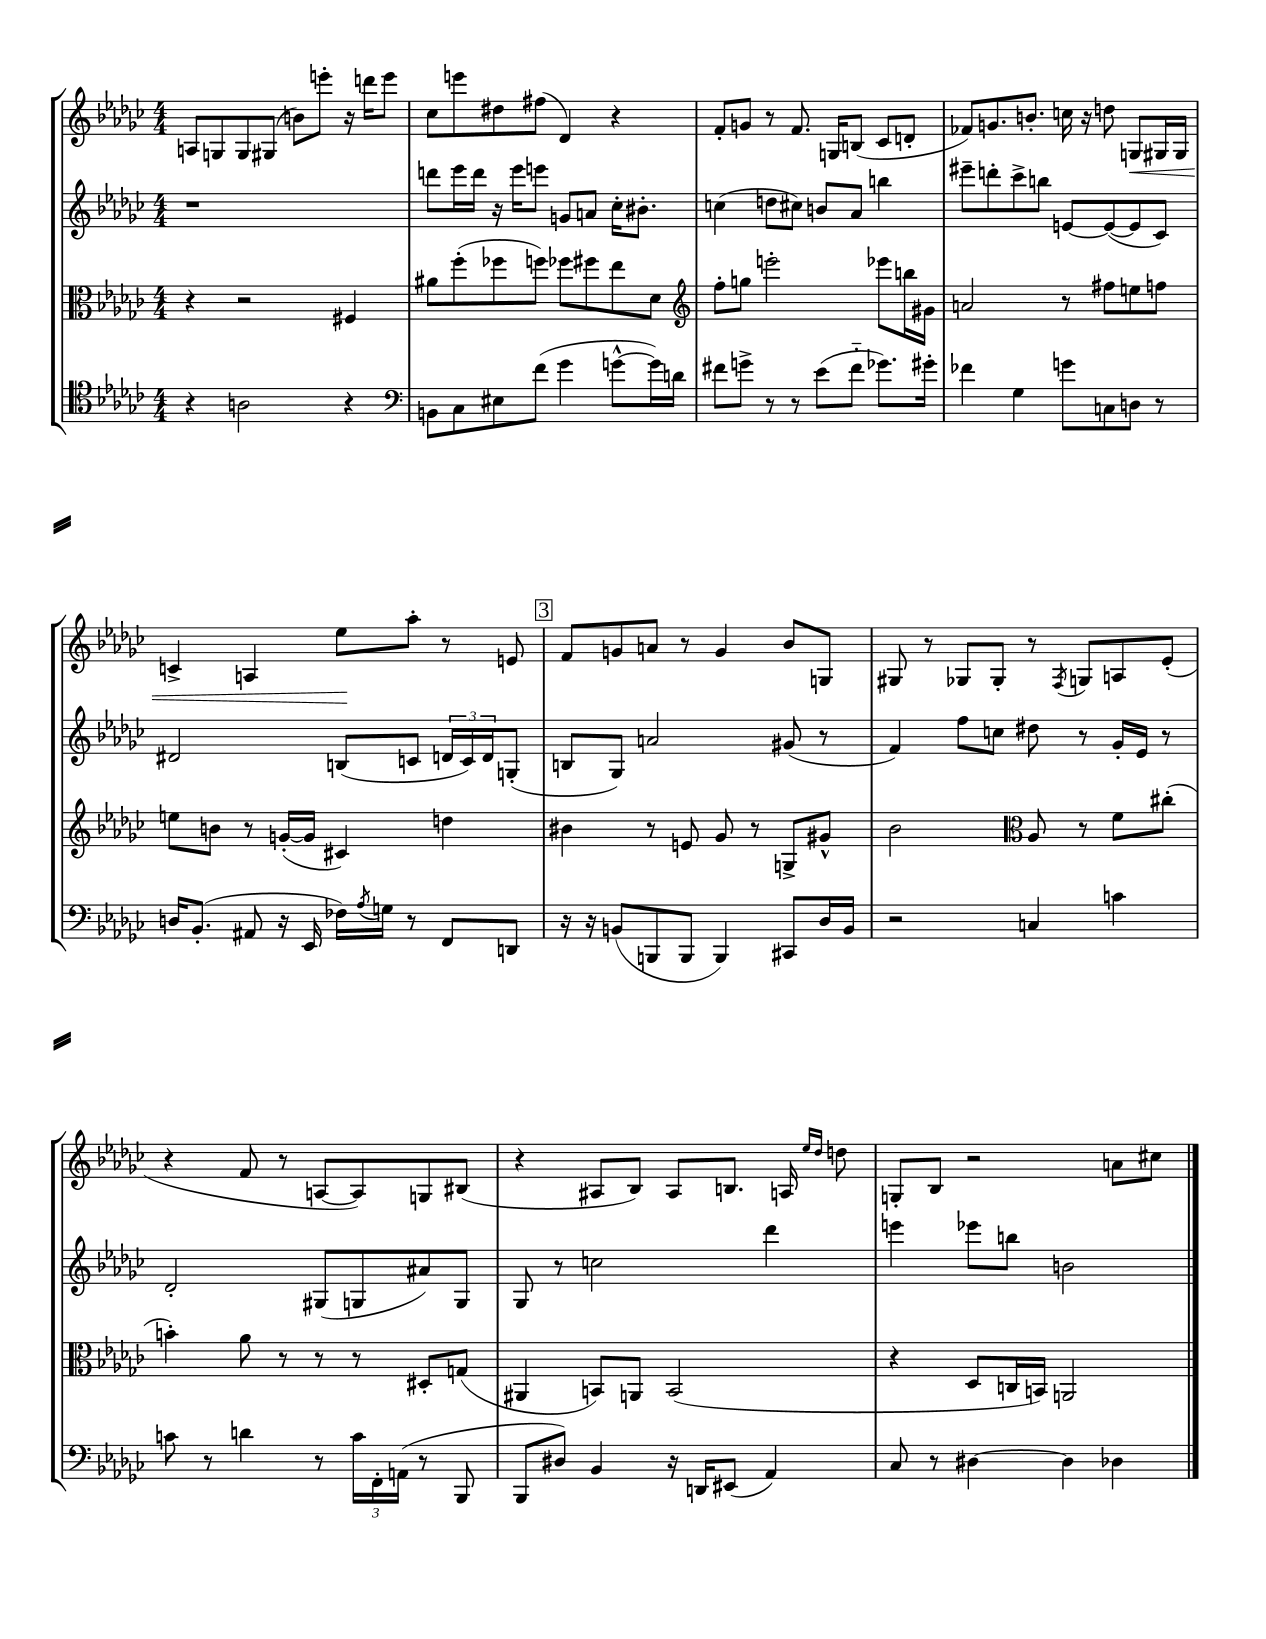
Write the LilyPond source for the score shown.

<<
\new StaffGroup <<
\new Staff = "s0" {
    \clef treble \key ges \major \numericTimeSignature \time 4/4
    a8 g8 g8 gis8( b'8) e'''8-. r16 d'''16 e'''8 |
    ces''8 e'''8 dis''8 fis''8( des'4) r4 |
    f'8-. g'8 r8 f'8. g16 b8( ces'8 d'8-. |
    fes'8) g'8. b'8.-. c''16 r16 d''8 g8\< gis16 gis16 |
    c'4-> a4 ees''8\! aes''8-. r8 e'8 |
    \mark \markup { \box "3" } f'8 g'8 a'8 r8 g'4 bes'8 g8 |
    gis8 r8 ges8 ges8-. r8 \acciaccatura { f8 } g8 a8 ees'8-.( |
    r4 f'8 r8 a8~ a8) g8 bis8( |
    r4 ais8 bes8) ais8 b8. a16 \grace { ees''16 des''16 } d''8 |
    g8-. bes8 r2 a'8 cis''8 \bar "|." |
}
\new Staff = "s1" {
    \clef treble \key ges \major \numericTimeSignature \time 4/4
    r1 |
    d'''8 ees'''16 d'''16 r16 ees'''16 e'''8 g'8 a'8 ces''16-. bis'8.-. |
    c''4( d''8 cis''8) b'8 aes'8 b''4 |
    eis'''8-- d'''8-. ces'''8-> b''8 e'8~ e'8~( e'8 ces'8) |
    dis'2 b8( c'8 \tuplet 3/2 { d'16 c'16) d'16 } g8-.( |
    \mark \markup { \box "3" } b8 ges8) a'2 gis'8( r8 |
    f'4) f''8 c''8 dis''8 r8 ges'16-. ees'16 r8 |
    des'2-. gis8( g8 ais'8) g8 |
    ges8 r8 c''2 des'''4 |
    e'''4 ees'''8 b''8 b'2 \bar "|." |
}
\new Staff = "s2" {
    \clef alto \key ges \major \numericTimeSignature \time 4/4
    r4 r2 fis4 |
    ais'8 f''8-.( fes''8 f''8) fes''8 fis''8 ees''8 des'8 |
    \clef treble f''8-. g''8 e'''2-. ees'''8 b''16 gis'16 |
    a'2 r8 fis''8 e''8 f''8 |
    e''8 b'8 r8 g'16~-.( g'16 cis'4) d''4 |
    \mark \markup { \box "3" } bis'4 r8 e'8 ges'8 r8 g8-> gis'8-^ |
    bes'2 \clef alto aes8 r8 f'8 cis''8-.( |
    b'4-.) aes'8 r8 r8 r8 dis8-. g8( |
    ais,4 b,8) a,8 b,2( |
    r4 des8 c16 b,16) a,2 \bar "|." |
}
\new Staff = "s3" {
    \clef tenor \key ges \major \numericTimeSignature \time 4/4
    r4 a2 r4 |
    \clef bass b,8 ces8 eis8 f'8( ges'4 g'8~-^ g'16) d'16 |
    fis'8 g'8-> r8 r8 ees'8( fis'8-_ ges'8.) gis'16-. |
    fes'4 ges4 g'8 c8 d8 r8 |
    d16 bes,8.-.( ais,8 r16 ees,16 fes16) \acciaccatura { aes8 } g16 r8 f,8 d,8 |
    \mark \markup { \box "3" } r16 r16 b,8( b,,8 b,,8 b,,4) cis,8 des16 b,16 |
    r2 c4 c'4 |
    c'8 r8 d'4 r8 \tuplet 3/2 { c'16 f,16-. a,16( } r8 bes,,8 |
    bes,,8 dis8) bes,4 r16 d,16 eis,8( aes,4) |
    ces8 r8 dis4~ dis4 des4 \bar "|." |
}
>>
>>
\layout { \context { \Score \remove "Bar_number_engraver" } }
